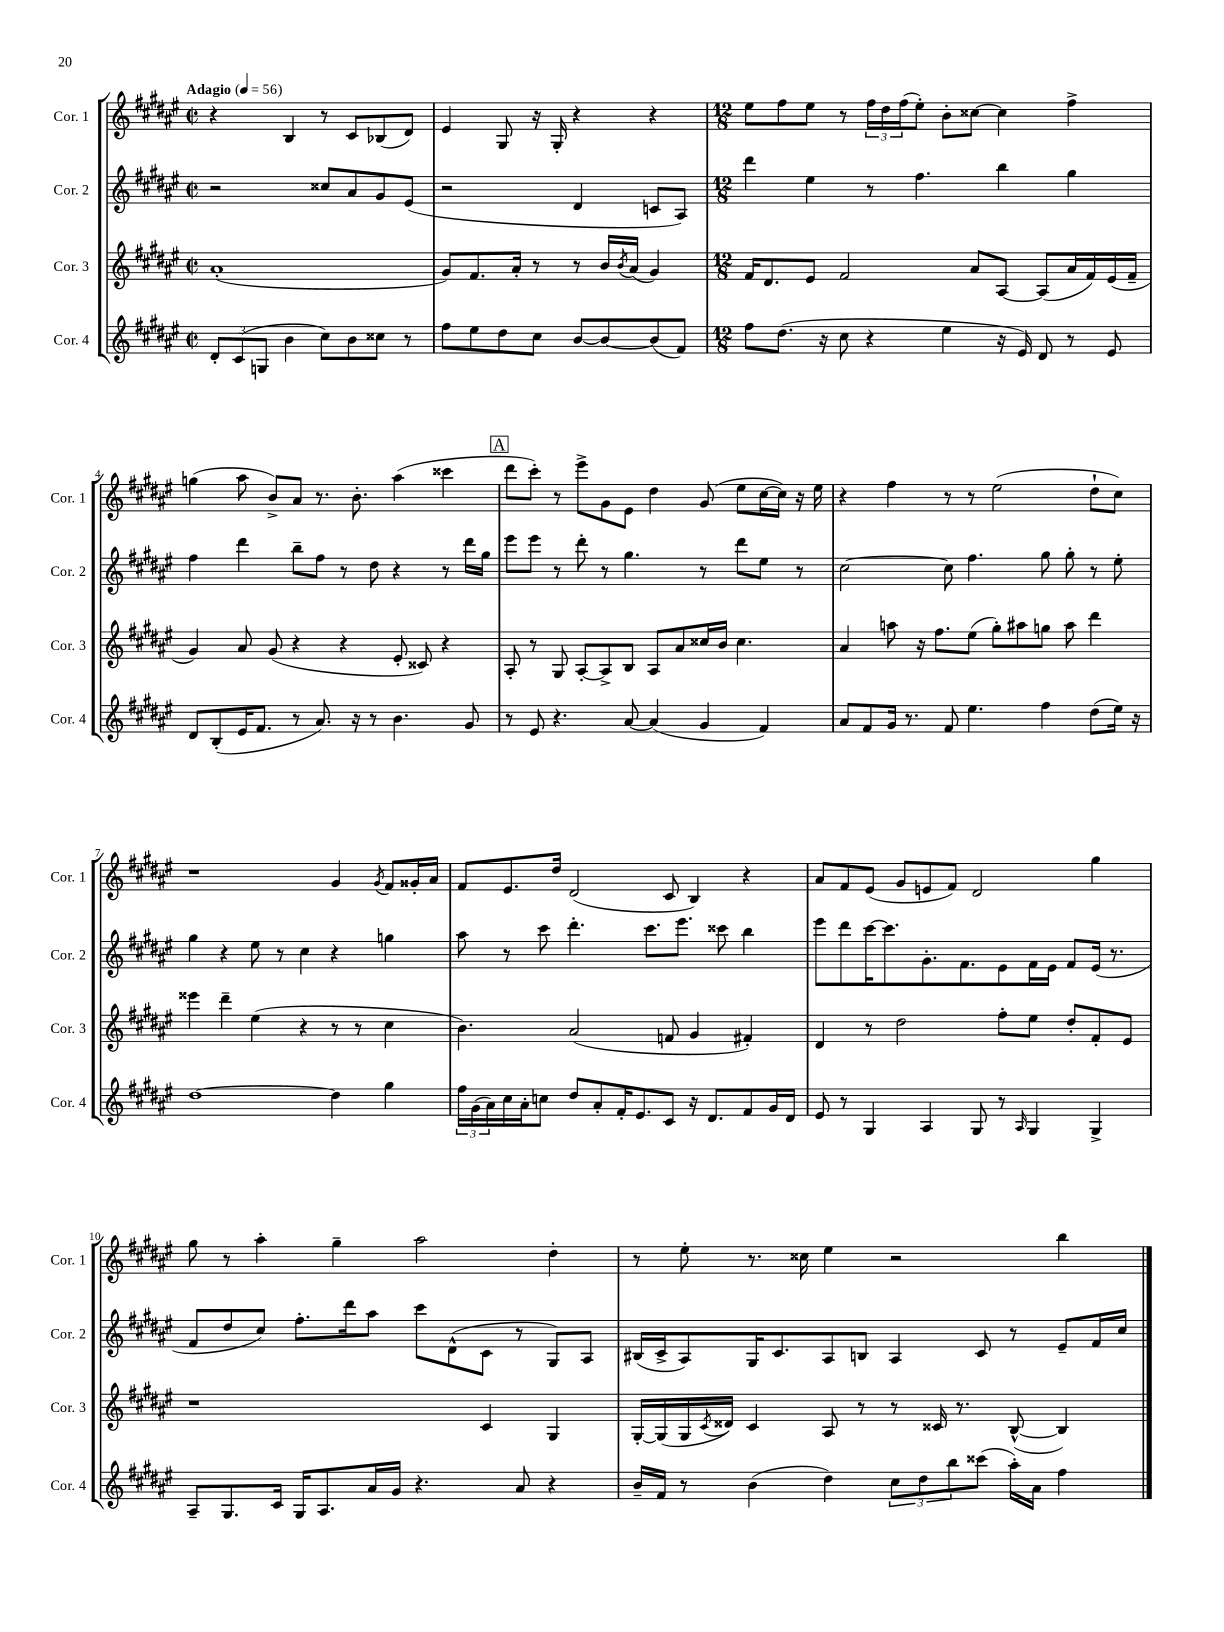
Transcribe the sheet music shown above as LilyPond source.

<<
\new StaffGroup <<
\new Staff = "s0" \with { instrumentName = "Cor. 1" shortInstrumentName = "Cor. 1" } {
    \clef treble \key fis \major \defaultTimeSignature \time 2/2 \tempo "Adagio" 4 = 56
    r4 b4 r8 cis'8 bes8( dis'8) |
    eis'4 gis8 r16 gis16-. r4 r4 |
    \numericTimeSignature \time 12/8 eis''8 fis''8 eis''8 r8 \tuplet 3/2 { fis''16 dis''16 fis''16( } eis''8-.) b'8-. cisis''8~ cisis''4 fis''4-> |
    g''4( ais''8 b'8->) ais'8 r8. b'8.-. ais''4( cisis'''4 |
    \mark \markup { \box "A" } dis'''8 cis'''8-.) r8 eis'''8-> gis'8 eis'8 dis''4 gis'8( eis''8 cis''16~ cis''16) r16 eis''16 |
    r4 fis''4 r8 r8 eis''2( dis''8-! cis''8) |
    r1 gis'4 \acciaccatura { gis'8 } fis'8 gisis'16-. ais'16 |
    fis'8 eis'8. dis''16 dis'2( cis'8 b4) r4 |
    ais'8 fis'8 eis'8( gis'8 e'8 fis'8) dis'2 gis''4 |
    gis''8 r8 ais''4-. gis''4-- ais''2 dis''4-. |
    r8 eis''8-. r8. cisis''16 eis''4 r2 b''4 \bar "|." |
}
\new Staff = "s1" \with { instrumentName = "Cor. 2" shortInstrumentName = "Cor. 2" } {
    \clef treble \key fis \major \defaultTimeSignature \time 2/2
    r2 cisis''8 ais'8 gis'8 eis'8( |
    r2 dis'4 c'8 ais8) |
    \numericTimeSignature \time 12/8 dis'''4 eis''4 r8 fis''4. b''4 gis''4 |
    fis''4 dis'''4 b''8-- fis''8 r8 dis''8 r4 r8 dis'''16 gis''16 |
    \mark \markup { \box "A" } eis'''8 eis'''8 r8 dis'''8-. r8 gis''4. r8 dis'''8 eis''8 r8 |
    cis''2~ cis''8 fis''4. gis''8 gis''8-. r8 eis''8-. |
    gis''4 r4 eis''8 r8 cis''4 r4 g''4 |
    ais''8 r8 cis'''8 dis'''4.-. cis'''8. eis'''8. cisis'''8 b''4 |
    eis'''8 dis'''8 cis'''16~ cis'''8. gis'8.-. fis'8. eis'8 fis'16 eis'16 fis'8 eis'16( r8. |
    fis'8 dis''8 cis''8) fis''8.-. dis'''16 ais''8 cis'''8 dis'8-^( cis'8 r8 gis8) ais8 |
    bis16( cis'16-> ais8) gis16 cis'8. ais8 b8 ais4 cis'8 r8 eis'8-- fis'16 cis''16 \bar "|." |
}
\new Staff = "s2" \with { instrumentName = "Cor. 3" shortInstrumentName = "Cor. 3" } {
    \clef treble \key fis \major \defaultTimeSignature \time 2/2
    ais'1-.( |
    gis'8) fis'8. ais'16-. r8 r8 b'16 \acciaccatura { b'8 } ais'16( gis'4) |
    \numericTimeSignature \time 12/8 fis'16 dis'8. eis'8 fis'2 ais'8 ais8~ ais8( ais'16 fis'16) eis'16( fis'16-- |
    gis'4) ais'8 gis'8( r4 r4 eis'8-. cisis'8) r4 |
    \mark \markup { \box "A" } ais8-. r8 gis8 ais8~-. ais8-> b8 ais8 ais'8 cisis''16 b'16 cisis''4. |
    ais'4 a''8 r16 fis''8. eis''8( gis''8-.) ais''8 g''8 ais''8 dis'''4 |
    eisis'''4 dis'''4-- eis''4( r4 r8 r8 cis''4 |
    b'4.) ais'2( f'8 gis'4 fis'4-.) |
    dis'4 r8 dis''2 fis''8-. eis''8 dis''8-. fis'8-. eis'8 |
    r1 cis'4 gis4 |
    gis16~-. gis16( gis16 \acciaccatura { cis'8 } disis'16) cis'4 ais8 r8 r8 cisis'16 r8. b8~-^( b4) \bar "|." |
}
\new Staff = "s3" \with { instrumentName = "Cor. 4" shortInstrumentName = "Cor. 4" } {
    \clef treble \key fis \major \defaultTimeSignature \time 2/2
    \tuplet 3/2 { dis'8-. cis'8( g8 } b'4 cis''8) b'8 cisis''8 r8 |
    fis''8 eis''8 dis''8 cis''8 b'8~ b'8~ b'8( fis'8) |
    \numericTimeSignature \time 12/8 fis''8 dis''8.( r16 cis''8 r4 eis''4 r16 eis'16) dis'8 r8 eis'8 |
    dis'8 b8-.( eis'16 fis'8. r8 ais'8.) r16 r8 b'4. gis'8 |
    \mark \markup { \box "A" } r8 eis'8 r4. ais'8~ ais'4( gis'4 fis'4) |
    ais'8 fis'8 gis'16 r8. fis'8 eis''4. fis''4 dis''8( eis''16) r16 |
    dis''1~ dis''4 gis''4 |
    \tuplet 3/2 { fis''16 gis'16( ais'16) } cis''16 ais'16-. c''8 dis''8 ais'8-. fis'16-. eis'8. cis'8 r16 dis'8. fis'8 gis'16 dis'16 |
    eis'8 r8 gis4 ais4 gis8 r8 \grace { ais16 } gis4 gis4-> |
    ais8-- gis8. cis'16 gis16 ais8. ais'16 gis'16 r4. ais'8 r4 |
    b'16-- fis'16 r8 b'4( dis''4) \tuplet 3/2 { cis''8 dis''8 b''8 } cisis'''8( ais''16-.) ais'16 fis''4 \bar "|." |
}
>>
>>
